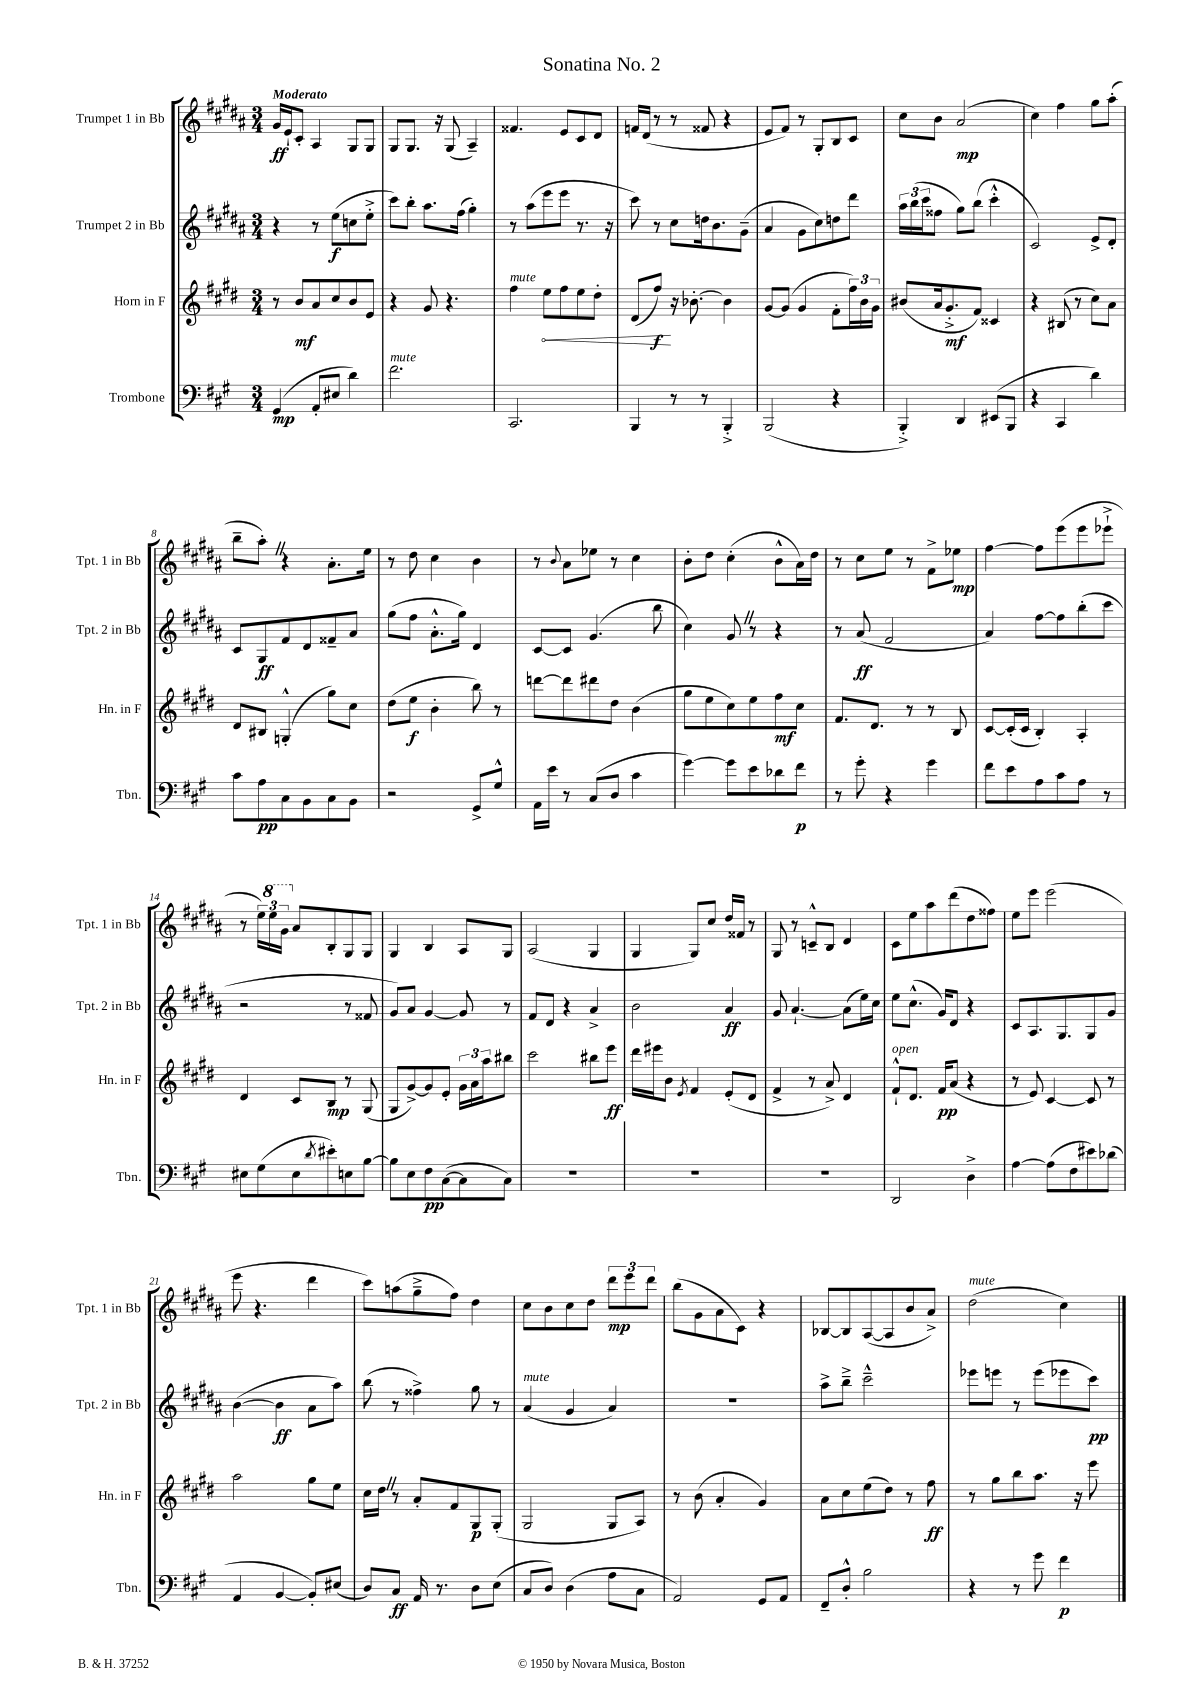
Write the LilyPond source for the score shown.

\header { title = "Sonatina No. 2" }
<<
\new StaffGroup <<
\new Staff = "s0" \with { instrumentName = "Trumpet 1 in Bb" shortInstrumentName = "Tpt. 1 in Bb" } {
    \clef treble \key b \major \numericTimeSignature \time 3/4 \tempo "Moderato"
    gis'16\ff e'16-! cis'8-. ais4 gis8 gis8 |
    gis8 gis8. r16 gis8( ais4--) |
    fisis'4. e'8 cis'8 dis'8 |
    f'16 dis'16( r8 r8 fisis'8 r4 |
    e'8 fis'8) r8 gis8-. b8 cis'8 |
    cis''8 b'8 ais'2\mp( |
    cis''4) fis''4 gis''8 ais''8-.( |
    b''8-- ais''8-.) \once \override BreathingSign.text = \markup { \musicglyph "scripts.caesura.straight" } \breathe r4 ais'8.-. e''16 |
    r8 dis''8 cis''4 b'4 |
    r8 \appoggiatura { b'8 } ais'8 ees''8 r8 cis''4 |
    b'8-. dis''8 cis''4-.( b'8-^ ais'16) dis''16 |
    r8 cis''8 e''8 r8 fis'8-> ees''8\mp |
    fis''4~ fis''8 e'''8( e'''8 ees'''8-!-> |
    r8 \tuplet 3/2 { e''16) \ottava #1 e'''16 gis''16 \ottava #0 } ais'8 b8-. gis8 gis8 |
    gis4 b4 ais8 gis8 |
    ais2( gis4 |
    gis4 gis8) cis''8 dis''16 fisis'16 r8 |
    gis8 r8 c'8---^ b8 dis'4 |
    cis'8 e''8 ais''8 dis'''8( dis''8 fisis''8) |
    e''8 e'''8 e'''2( |
    e'''8 r4. dis'''4 |
    cis'''8) a''8( gis''8---> fis''8) dis''4 |
    cis''8 b'8 cis''8 dis''8 \tuplet 3/2 { dis'''8\mp e'''8 dis'''8 } |
    b''8( gis'8 ais'8 cis'8) r4 |
    bes8~ bes8 ais8~( ais8 b'8 ais'8->) |
    dis''2^\markup { \italic "mute" }( cis''4) \bar "|." |
}
\new Staff = "s1" \with { instrumentName = "Trumpet 2 in Bb" shortInstrumentName = "Tpt. 2 in Bb" } {
    \clef treble \key b \major \numericTimeSignature \time 3/4
    r4 r8 e''8\f( c''8 e''8-.-> |
    cis'''8) b''8-. ais''8. fis''16( gis''4-.) |
    r8 ais''8( e'''8 e'''8 r8. r16 |
    cis'''8) r8 cis''8 d''16 b'8. gis'8--( |
    ais'4 gis'8 cis''8) d''8 dis'''8 |
    \tuplet 3/2 { ais''16 b''16( cis'''16 } fisis''8 gis''8) b''8( cis'''4-.-^ |
    cis'2) e'8-> dis'8-. |
    cis'8 gis8\ff fis'8 dis'8 fisis'8-- ais'8 |
    gis''8( fis''8 ais'8.-.-^ gis''16) dis'4 |
    cis'8~ cis'8 gis'4.( b''8 |
    cis''4) gis'8 \once \override BreathingSign.text = \markup { \musicglyph "scripts.caesura.straight" } \breathe r8 r4 |
    r8 ais'8\ff( fis'2 |
    ais'4) fis''8~ fis''8 b''8-.( cis'''8 |
    r2 r8 fisis'8 |
    gis'8) ais'8 gis'4~ gis'8 r8 |
    fis'8 dis'8 r4 ais'4-> |
    b'2 ais'4\ff |
    gis'8 ais'4.~-! ais'8( e''16) cis''16 |
    e''8 cis''8.-^( gis'16) dis'8 r4 |
    cis'8 ais8. gis8. gis8 gis'8 |
    b'4~( b'4\ff ais'8 ais''8) |
    b''8( r8 fisis''4->) gis''8 r8 |
    ais'4^\markup { \italic "mute" }( gis'4 ais'4) |
    R2. |
    ais''8-> b''8---> cis'''2---^ |
    ees'''8 e'''8 r8 e'''8( ees'''8 cis'''8\pp) \bar "|." |
}
\new Staff = "s2" \with { instrumentName = "Horn in F" shortInstrumentName = "Hn. in F" } {
    \clef treble \key e \major \numericTimeSignature \time 3/4
    r8 b'8\mf a'8 cis''8 b'8 e'8 |
    r4 gis'8 r4. |
    fis''4^\markup { \italic "mute" } \once \override Hairpin.circled-tip = ##t e''8\< fis''8 e''8 dis''8-. |
    dis'8( fis''8\f\!) r16 bes'8.~-. bes'4 |
    gis'8~ gis'8( gis'4 fis'8-. \tuplet 3/2 { fis''16) b'16 gis'16 } |
    bis'8( a'16 gis'8.-.->\mf fis'8) cisis'4 |
    r4 bis8( r8 cis''8) a'8 |
    dis'8 bis8 g4-.-^( gis''8) cis''8 |
    dis''8( e''8\f b'4-. b''8) r8 |
    d'''8~ d'''8 dis'''8 dis''8 b'4( |
    gis''8 e''8 cis''8) e''8 fis''8\mf cis''8 |
    fis'8. dis'8. r8 r8 b8 |
    cis'8~ cis'16-.( cis'16 b4-.) a4-. |
    dis'4 cis'8 b8\mp r8 gis8( |
    gis8 gis'8~->) gis'8 e'8-. \tuplet 3/2 { gis'16 a'16 a''16 } bis''8 |
    cis'''2 bis''8 e'''8\ff |
    dis'''16 eis'''16 b'8 \acciaccatura { e'8 } fis'4 e'8-.( dis'8 |
    fis'4-> r8 a'8->) dis'4 |
    fis'8-!-^^\markup { \italic "open" } dis'8. fis'16\pp a'8( r4 |
    r8 e'8) cis'4~ cis'8 r8 |
    a''2 gis''8 e''8 |
    cis''16 dis''16 \once \override BreathingSign.text = \markup { \musicglyph "scripts.caesura.straight" } \breathe r8 a'8-. fis'8 gis8\p gis8-.( |
    gis2 gis8 a8) |
    r8 b'8( a'4-. gis'4) |
    a'8 cis''8 e''8( dis''8) r8 fis''8\ff |
    r8 gis''8 b''8 a''8. r16 e'''8 \bar "|." |
}
\new Staff = "s3" \with { instrumentName = "Trombone" shortInstrumentName = "Tbn." } {
    \clef bass \key a \major \numericTimeSignature \time 3/4
    gis,4\mp( a,8-. eis8 d'4) |
    fis'2.^\markup { \italic "mute" } |
    cis,2. |
    b,,4 r8 r8 b,,4-.-> |
    b,,2( r4 |
    b,,4-.->) d,4 eis,8( b,,8 |
    r4 cis,4 d'4) |
    cis'8 a8\pp cis8 b,8 cis8 b,8 |
    r2 gis,8-> gis8-^ |
    a,16 e'16 r8 cis8( d8 cis'4 |
    gis'4~) gis'8 e'8 des'8 fis'8\p |
    r8 gis'8-. r4 gis'4 |
    fis'8 e'8 a8 cis'8 a8 r8 |
    eis8 gis8( eis8 \acciaccatura { d'8 } eis'8-.) e8 b8~ |
    b8 e8 fis8\pp cis8~( cis8 cis8) |
    R2. |
    R2. |
    R2. |
    d,2 d4-> |
    a4~ a8( fis8 eis'8) des'8( |
    a,4 b,4~ b,8-.) eis8( |
    d8) cis8\ff a,16 r8. d8 e8( |
    cis8 d8) d4( a8 cis8 |
    a,2) gis,8 a,8 |
    fis,8-- d8-.-^ b2 |
    r4 r8 gis'8 fis'4\p \bar "|." |
}
>>
>>
